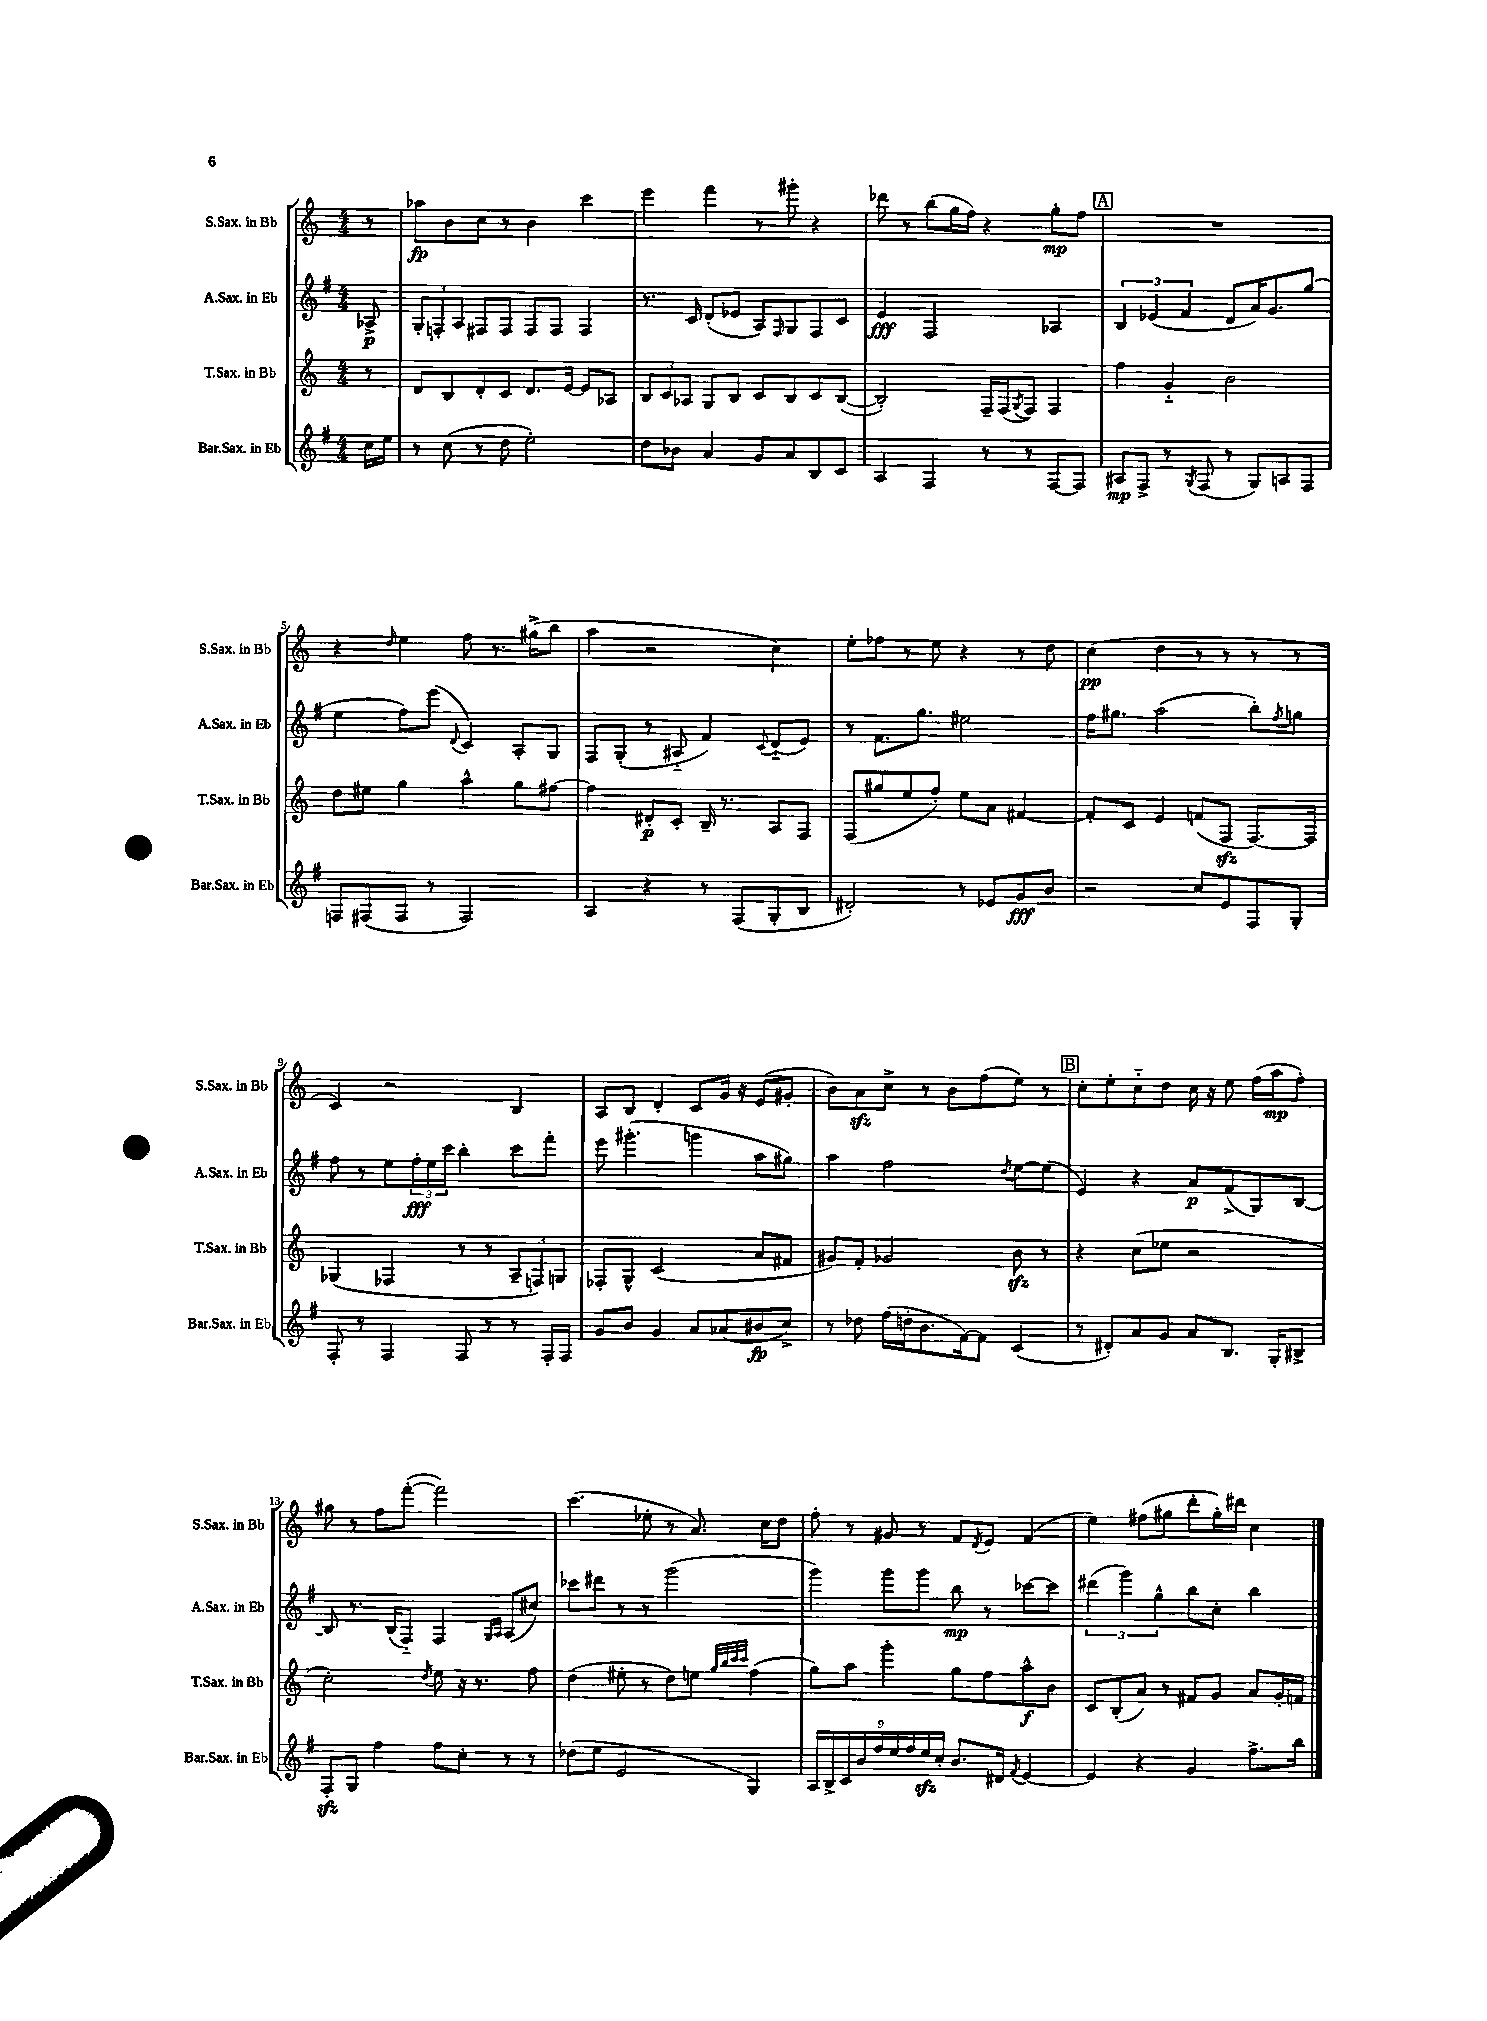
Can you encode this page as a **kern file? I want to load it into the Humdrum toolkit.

**kern	**dynam	**kern	**dynam	**kern	**dynam	**kern	**dynam
*part4	*part4	*part3	*part3	*part2	*part2	*part1	*part1
*staff4	*staff4	*staff3	*staff3	*staff2	*staff2	*staff1	*staff1
*I"Bar.Sax. in Eb	*	*I"T.Sax. in Bb	*	*I"A.Sax. in Eb	*	*I"S.Sax. in Bb	*
*I'Bar.Sax. in Eb	*	*I'T.Sax. in Bb	*	*I'A.Sax. in Eb	*	*I'S.Sax. in Bb	*
*clefG2	*	*clefG2	*	*clefG2	*	*clefG2	*
*k[f#]	*	*k[]	*	*k[f#]	*	*k[]	*
*M4/4	*	*M4/4	*	*M4/4	*	*M4/4	*
=	=	=	=	=	=	=	=
16cc\LL	.	8r	.	8A-X^/	p	8r	.
16ee\JJ	.	.	.	.	.	.	.
=1	=1	=1	=1	=1	=1	=1	=1
8r	.	8d/L	.	12G'/L	.	8aa-X\L	fp
.	.	.	.	12Fn'/	.	.	.
(8cc\	.	8B/	.	.	.	8b\	.
.	.	.	.	12A/J	.	.	.
8r	.	8d'/	.	8F#X/L	.	8cc\J	.
8dd\	.	8c/J	.	8F#/J	.	8r	.
2ee'\)	.	8.d/L	.	8F#/L	.	4b\	.
.	.	.	.	8F#/J	.	.	.
.	.	[16e/Jk	.	.	.	.	.
.	.	8e/L]	.	4F#/	.	4ccc\	.
.	.	8A-X/J	.	.	.	.	.
=2	=2	=2	=2	=2	=2	=2	=2
8dd\L	.	12B/L	.	8.r	.	4eee\	.
.	.	12c/	.	.	.	.	.
8b-X\J	.	.	.	.	.	.	.
.	.	12A-X/J	.	.	.	.	.
.	.	.	.	16c/	.	.	.
4a/	.	8G/L	.	(8d'/L	.	4fff\	.
.	.	8B/J	.	8e-X/J	.	.	.
8g/L	.	8c/L	.	8A/L)	.	8r	.
.	.	.	.	16qqF#/	.	.	.
8a/	.	8B/	.	8G/	.	8ggg#X'\	.
8B/	.	8c/	.	8F#/	.	4r	.
8c/J	.	([8B/J	.	8c/J	.	.	.
=3	=3	=3	=3	=3	=3	=3	=3
4A/	.	2B'/])	.	4e/	fff	8ddd-X\	.
.	.	.	.	.	.	8r	.
4F#/	.	.	.	2F#/	.	(8bb\L	.
.	.	.	.	.	.	16gg\L	.
.	.	.	.	.	.	16ff\JJ)	.
8r	.	16F~/LL	.	.	.	4r	.
.	.	(16F/J	.	.	.	.	.
.	.	8qG/	.	.	.	.	.
8r	.	8F/J)	.	.	.	.	.
[8F#/L	.	4F/	.	4A-X/	.	8gg'\L	mp
8F#/J]	.	.	.	.	.	8ff\J	.
!!LO:REH:place=s1:t=A
=4	=4	=4	=4	=4	=4	=4	=4
8A#X/L	mp	4ff\	.	6B/	.	1r	.
8F#^/J	.	.	.	.	.	.	.
.	.	.	.	(6e-X/	.	.	.
8r	.	4g/	.	.	.	.	.
.	.	.	.	6f#/	.	.	.
8qG/	.	.	.	.	.	.	.
(8F#/	.	.	.	.	.	.	.
8r	.	2b\	.	8d/L	.	.	.
8G/L)	.	.	.	16a/K)	.	.	.
.	.	.	.	8.g/	.	.	.
8An/	.	.	.	.	.	.	.
8F#/J	.	.	.	(8gg/J	.	.	.
!!LO:LB:g=z
=5	=5	=5	=5	=5	=5	=5	=5
8Fn/L	.	8dd\L	.	4ee\	.	4r	.
(8F#X/	.	8ee#X\J	.	.	.	.	.
.	.	.	.	.	.	16qqdd/	.
8F#/J	.	4gg\	.	8ff#\L)	.	4ee\	.
8r	.	.	.	(8eee\J	.	.	.
.	.	.	.	8qqd/	.	.	.
2F#/)	.	4aa^^\	.	4c/)	.	8ff\	.
.	.	.	.	.	.	8.r	.
.	.	8gg\L	.	8A'/L	.	.	.
.	.	.	.	.	.	(16gg#X^\KL	.
.	.	[8ff#X\J	.	8G/J	.	8bb\J	.
=6	=6	=6	=6	=6	=6	=6	=6
4A/	.	4ff#\]	.	8F#/L	.	4aa\	.
.	.	.	.	(8G'/J	.	.	.
4r	.	8d#X'/L	p	8r	.	2r	.
.	.	8c'/J	.	8A#X/	.	.	.
8r	.	16B~/	.	4f#/)	.	.	.
.	.	8.r	.	.	.	.	.
(8F#/L	.	.	.	.	.	.	.
.	.	.	.	8qqc/	.	.	.
8G'/	.	8A/L	.	(8d/L	.	4cc\)	.
8B/J	.	8F/J	.	8e/J)	.	.	.
=7	=7	=7	=7	=7	=7	=7	=7
2d#X'/)	.	(8F/L	.	8r	.	8ee'\L	.
.	.	8gg#X/	.	8.f#\L	.	8ff-X\J	.
.	.	8ee/	.	.	.	8r	.
.	.	.	.	8.gg\J	.	.	.
.	.	8ff'/J)	.	.	.	8ee\	.
8r	.	8ee\L	.	2ee#X\	.	4r	.
8e-X/L	.	8a\J	.	.	.	.	.
8g/	fff	[4f#X/	.	.	.	8r	.
8b/J	.	.	.	.	.	8dd\	.
=8	=8	=8	=8	=8	=8	=8	=8
2r	.	8f#'/L]	.	16ff#\KL	.	(4cc\	pp
.	.	.	.	8.gg#X\J	.	.	.
.	.	8c/J	.	.	.	.	.
.	.	4e/	.	(2aa\	.	4dd\	.
8cc/L	.	(8fn/L	.	.	.	8r	.
8e/	.	8Fzz/J	.	.	.	8r	.
8F#/	.	[8.F/L)	.	8bb'\L)	.	8r	.
.	.	.	.	8qff#/	.	.	.
8G'/J	.	.	.	8ggn\J	.	8r	.
.	.	16F/Jk]	.	.	.	.	.
!!LO:LB:g=z
=9	=9	=9	=9	=9	=9	=9	=9
8F#'/	.	(4G-X/	.	8ff#\	.	4c/)	.
8r	.	.	.	8r	.	.	.
4F#/	.	4F-X/	.	8ee\L	.	2r	.
.	.	.	.	24ff#'\L	fff	.	.
.	.	.	.	24ee\	.	.	.
.	.	.	.	24ccc\JJ	.	.	.
8F#/	.	8r	.	4bb'\	.	.	.
8r	.	8r	.	.	.	.	.
8r	.	12A~/L	.	8ccc\L	.	4B/	.
.	.	12Fn/)	.	.	.	.	.
16F#'/LL	.	.	.	8fff#'\J	.	.	.
.	.	12Gn/J	.	.	.	.	.
16F#/JJ	.	.	.	.	.	.	.
=10	=10	=10	=10	=10	=10	=10	=10
8g/L	.	8F-X'/L	.	8eee\	.	8A/L	.
8b/J	.	8G^^/J	.	(4.ggg#X'\	.	8B/J	.
4g/	.	(2c/	.	.	.	4d'/	.
8a/L	.	.	.	4gggn\	.	8c/L	.
(8a-X/	.	.	.	.	.	16g/Jk	.
.	.	.	.	.	.	16r	.
8b#X/	fp	8a/L	.	8aa\L	.	(8e/L	.
8cc^/J)	.	8f#X/J	.	8gg#X\J)	.	8g#X'/J	.
=11	=11	=11	=11	=11	=11	=11	=11
8r	.	8g#X/L)	.	4aa\	.	8b\L)	.
8dd-X\	.	8f'/J	.	.	.	8azz\	.
(16ff#\LL	.	2g-X/	.	2ff#\	.	8cc^\J	.
16ddn'\J	.	.	.	.	.	.	.
8.b\	.	.	.	.	.	8r	.
.	.	.	.	.	.	8b\L	.
[16f#\k)	.	.	.	.	.	.	.
8f#\J]	.	.	.	.	.	(8ff\	.
.	.	.	.	8qdd/	.	.	.
(4c/	.	8bzz\	.	[8ee\L	.	8ee\J)	.
.	.	8r	.	(8ee\J]	.	8r	.
!!LO:REH:place=s1:t=B
=12	=12	=12	=12	=12	=12	=12	=12
8r	.	4r	.	4e/)	.	8cc'\L	.
8d#X'/L)	.	.	.	.	.	8ee'\	.
8a/	.	(8cc\L	.	4r	.	8cc\	.
8g/J	.	8ee-X\J	.	.	.	8dd\J	.
8a/L	.	2r	.	8a/L	p	16cc\	.
.	.	.	.	.	.	16r	.
8.B/J	.	.	.	(8f#^/	.	8ee\	.
.	.	.	.	8G/)	.	(16ff\LL	.
16G'/KL	.	.	.	.	.	16aa\J	mp
8B#X^/J	.	.	.	[8B/J	.	8ff'\J)	.
!!LO:LB:g=z
=13	=13	=13	=13	=13	=13	=13	=13
8F#zz'/L	.	2cc'\)	.	8B/]	.	8gg#X\	.
8G/J	.	.	.	8.r	.	8r	.
4ff#\	.	.	.	.	.	8ff\L	.
.	.	.	.	(16B/KL	.	.	.
.	.	.	.	8F#/J)	.	([8fff'\J	.
.	.	8qdd/	.	.	.	.	.
8ff#\L	.	8ee\	.	4F#/	.	2fff\])	.
8cc'\J	.	16r	.	.	.	.	.
.	.	8.r	.	.	.	.	.
.	.	.	.	16qqG/LL	.	.	.
.	.	.	.	16qqA/JJ	.	.	.
8r	.	.	.	(8A/L	.	.	.
8r	.	8ff\	.	8cc#X/J)	.	.	.
=14	=14	=14	=14	=14	=14	=14	=14
(8dd-X\L	.	(4dd\	.	8ccc-X\L	.	(4.ccc\	.
8ee\J	.	.	.	8ddd#X\J	.	.	.
2e/	.	8ee#X'\	.	8r	.	.	.
.	.	8r	.	8r	.	8ee-X'\	.
.	.	8dd\L)	.	(2ggg\	.	8r	.
.	.	8een\J	.	.	.	8.a/)	.
.	.	32qqgg/LLL	.	.	.	.	.
.	.	32qqbb/	.	.	.	.	.
.	.	32qqccc/	.	.	.	.	.
.	.	32qqccc/JJJ	.	.	.	.	.
4G/)	.	(4ff\	.	.	.	.	.
.	.	.	.	.	.	16cc\KL	.
.	.	.	.	.	.	8dd\J	.
=15	=15	=15	=15	=15	=15	=15	=15
18A/LL	.	8gg\L)	.	4ggg\)	.	8ff'\	.
18B^/	.	.	.	.	.	.	.
18c/	.	.	.	.	.	.	.
.	.	8aa\J	.	.	.	8r	.
18b/	.	.	.	.	.	.	.
18ff#/	.	.	.	.	.	.	.
.	.	4ggg'\	.	8ggg\L	.	8g#X/	.
18ee/	.	.	.	.	.	.	.
18ff#/	.	.	.	.	.	.	.
.	.	.	.	8ggg\J	.	8r	.
18eezz/	.	.	.	.	.	.	.
18cc'/JJ	.	.	.	.	.	.	.
8.b/L	.	8gg\L	.	8bb\	mp	8f/L	.
.	.	.	.	.	.	8qd/	.
.	.	8ff\	.	8r	.	8e/J	.
16d#X/Jk	.	.	.	.	.	.	.
8qf#/	.	.	.	.	.	.	.
[4e/	.	8aa^^\	f	[8ccc-X\L	.	(4f/	.
.	.	8b\J	.	8ccc-\J]	.	.	.
=16	=16	=16	=16	=16	=16	=16	=16
4e/]	.	8c/L	.	(6ddd#X\	.	4ee\)	.
.	.	(8B'/	.	.	.	.	.
.	.	.	.	6ggg\)	.	.	.
4r	.	8a/J)	.	.	.	(8ff#X\L	.
.	.	.	.	6gg^^\	.	.	.
.	.	8r	.	.	.	8gg#X\J	.
4g/	.	8f#X/L	.	8bb\L	.	8ddd'\L	.
.	.	8g/J	.	8cc'\J	.	16gg#'\L)	.
.	.	.	.	.	.	16ddd#X\JJ	.
8.ff#^\L	.	8a/L	.	4bb\	.	4cc\	.
.	.	16g'/L	.	.	.	.	.
16bb\Jk	.	16fn/JJ	.	.	.	.	.
==	==	==	==	==	==	==	==
*-	*-	*-	*-	*-	*-	*-	*-
